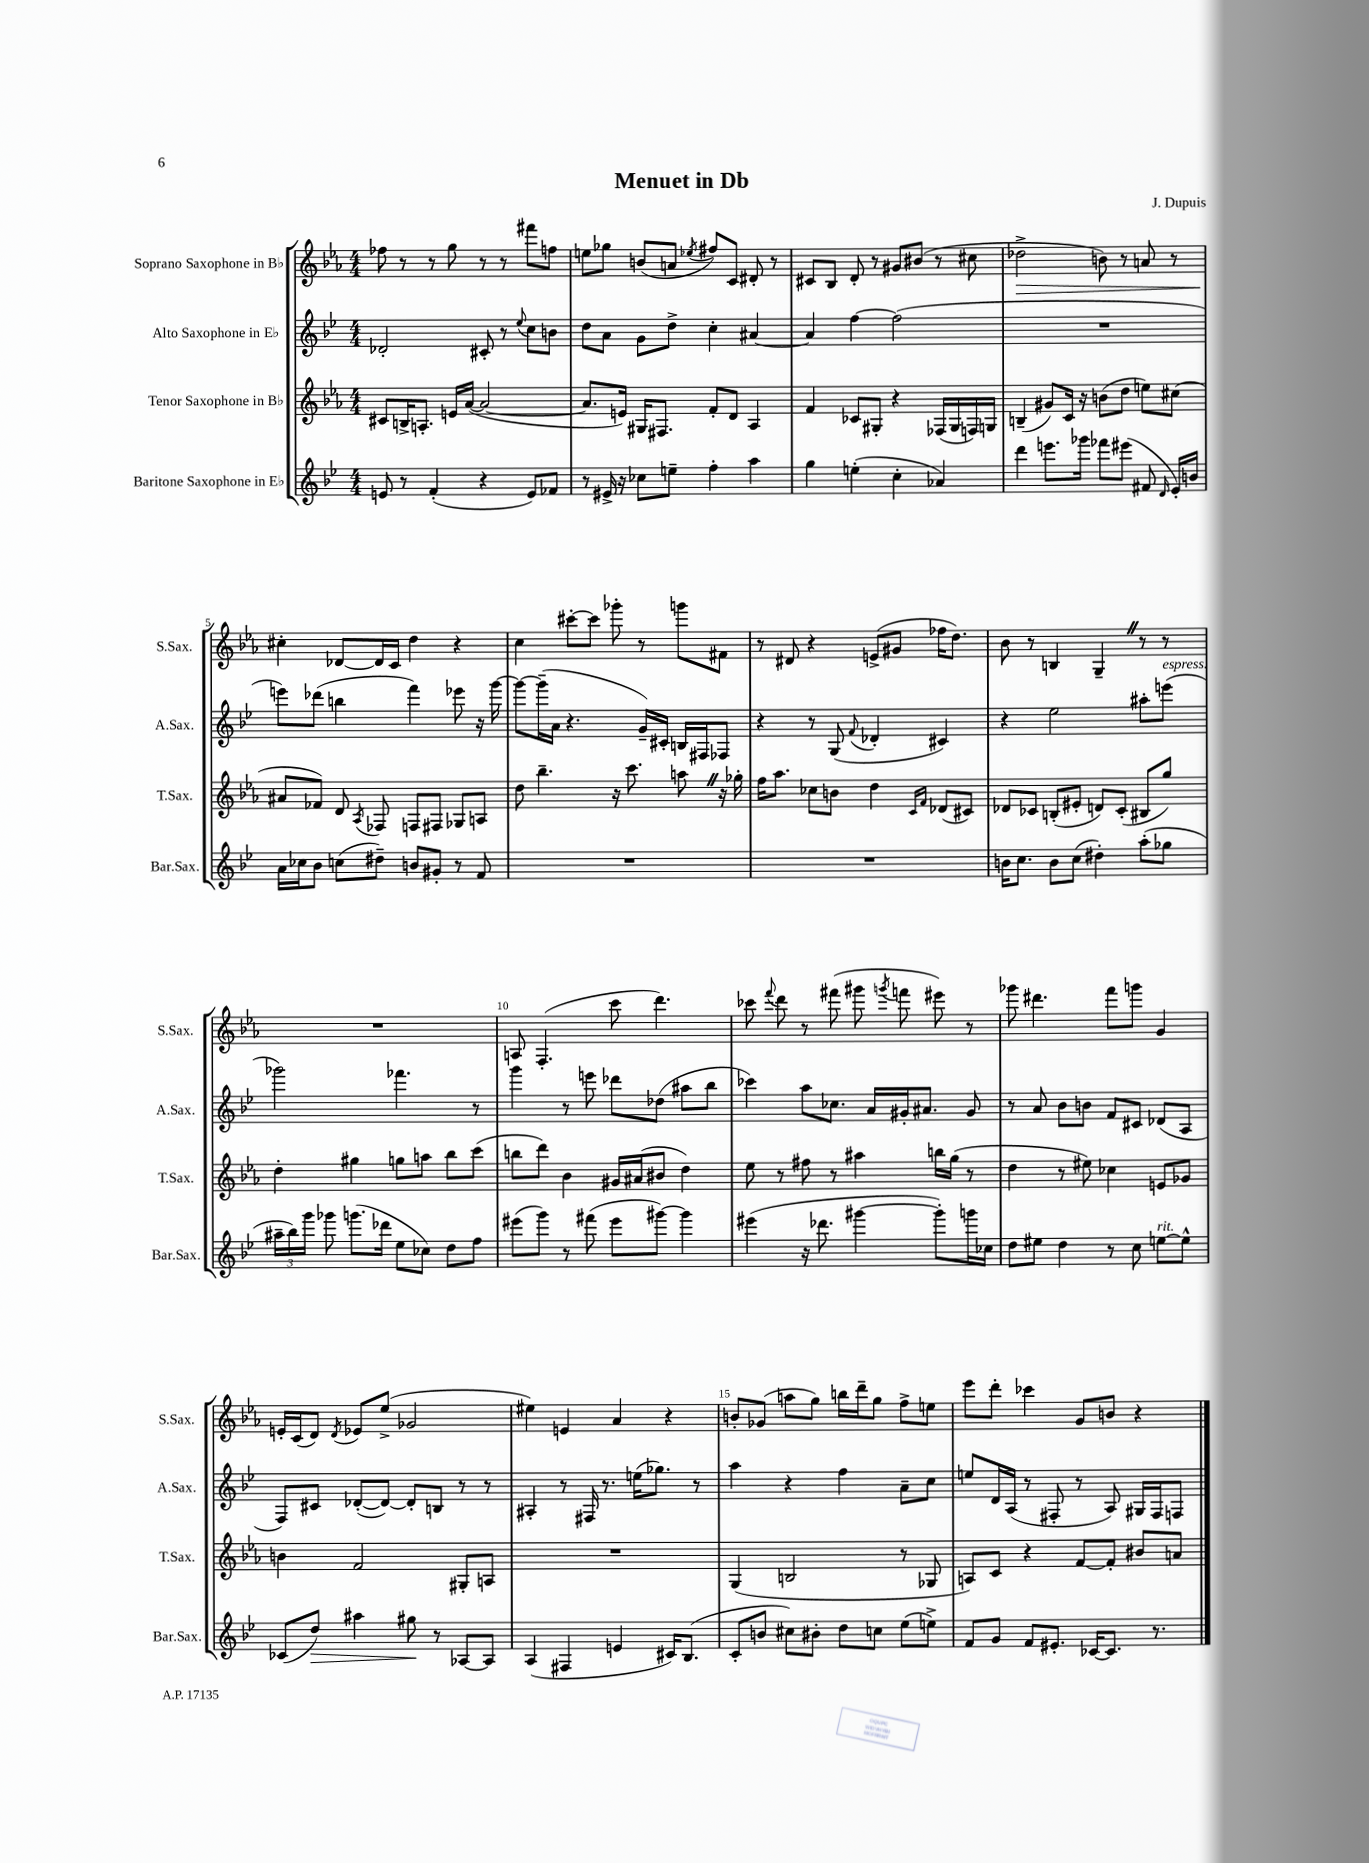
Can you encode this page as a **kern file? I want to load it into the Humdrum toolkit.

**kern	**kern	**kern	**kern
*staff4	*staff3	*staff2	*staff1
*clefG2	*clefG2	*clefG2	*clefG2
*k[b-e-]	*k[b-e-a-]	*k[b-e-]	*k[b-e-a-]
*M4/4	*M4/4	*M4/4	*M4/4
8e	8c#	2d-'	8ff-
8r	16B^	.	8r
.	8.A'	.	.
(4f'	.	.	8r
.	16e	.	8gg
.	([16a-	.	.
4r	2a-_	8c#'	8r
.	.	8r	8r
.	.	8qqee-	.
8e)	.	8cc	8fff#
8f-	.	8b	8ff
=	=	=	=
8r	8.a-]	8dd	8ee
16e#^	.	8a	8gg-
16r	16e)	.	.
8cc-	16G#	8g	(8b
.	8.F#	.	.
8ee~	.	8dd^	8a
.	.	.	8qee-
4ff'	8f'	4cc'	8ff#)
.	8d	.	8c
4aa	4A-	[4a#	8d#'
.	.	.	8r
=	=	=	=
4gg	4f	4a#]	8c#
.	.	.	8B-
(4ee'	8c-	[4ff	8d'
.	8G#'	.	8r
4cc'	4r	(2ff]	8g#
.	.	.	(8b#
4a-)	(16F-	.	8r
.	16G#	.	.
.	16F)	.	8cc#
.	16G	.	.
=	=	=	=
4ddd	(4B~	1r	2dd-^
8.eee	8g#)	.	.
.	16c	.	.
16ggg-	16r	.	.
8fff-	(8b	.	8b)
(8eee#	8dd	.	8r
8f#	8ee)	.	8a
16qqd	.	.	.
16e-')	(8cc#	.	8r
16b	.	.	.
=	=	=	=
16a	8a#	8eee)	4cc#'
16cc-	.	.	.
8b-	8f-)	(8ddd-	.
(8cc	8d	4bb	[8d-
.	8qA-	.	.
8dd#~)	8F-	.	16d-]
.	.	.	16c
8b	8F	4fff)	4dd
8g#'	8F#	.	.
8r	8G-	8eee-	4r
8f	8A	16r	.
.	.	[16ggg	.
=	=	=	=
1r	8dd	8ggg_	4cc
.	4.bb-~	(16ggg~]	.
.	.	16a	.
.	.	4.r	[8ccc#'
.	.	.	8ccc#]
.	16r	.	8ggg-'
.	8.ccc	.	.
.	.	16g~)	8r
.	.	16c#'	.
.	8aa	16B	8ggg
.	.	16F#	.
.	16r	8F-	8f#
.	16gg-'	.	.
=	=	=	=
1r	16ff	4r	8r
.	8.aa-	.	.
.	.	.	8d#
.	8cc-	8r	4r
.	8b	(8G	.
.	.	8qqf	.
.	4dd	4d-'	(8e^
.	.	.	8g#
.	16qqc	.	.
.	16qqf	.	.
.	(8d-	4c#)	16ff-
.	.	.	8.dd)
.	8c#)	.	.
=	=	=	=
16b	8d-	4r	8b-
8.cc	.	.	.
.	8c-	.	8r
8b	(8B'	2ee-	4B
(8cc	8e#'	.	.
4dd#')	8d)	.	4G~
.	(8c-'	.	.
(8aa'	8B#	8aa#'	8r
8gg-	8gg)	(8eee	8r
=	=	=	=
24aa#~	4dd'	2ggg-)	1r
24bb-)	.	.	.
24ggg	.	.	.
8ggg-	.	.	.
(8.ggg	4gg#	.	.
16ddd-	.	.	.
8ee-	8gg	4.fff-	.
8cc-)	8aa	.	.
8dd	8bb-	.	.
8ff	(8ccc	8r	.
=	=	=	=
(8eee#	8bb	4ggg	8A
8ggg)	8ddd)	.	(4.F'
8r	4b-	8r	.
(8fff#	.	8eee	.
8eee#	16g#	8ddd-	8ccc
.	(16a#	.	.
[8ggg#)	8b#	(8dd-	4.ddd)
4ggg#]	4dd)	8aa#	.
.	.	8bb-	.
=	=	=	=
(4eee#	8ee-	4ccc-)	8ccc-
.	.	.	8qqfff
.	8r	.	8ddd
16r	8ff#	8aa	8r
8.ddd-	.	.	.
.	8r	8.cc-	(8fff#
[4ggg#	4aa#	.	8ggg#
.	.	16a	.
.	.	.	8qggg
.	.	16g#'	8fff
.	.	8.a#	.
8ggg#'])	16bb	.	8eee#)
.	(16gg	.	.
16ggg	8r	8g#	8r
16cc-	.	.	.
=	=	=	=
8dd	4dd	8r	8ggg-
8ee#	.	8a	4.ddd#
4dd	8r	8b-	.
.	8ee#)	8b	.
8r	4cc-	8f	8fff
8cc	.	8c#	8ggg
[8ee	8e	(8d-	4g
8ee^^]	8g-	8A	.
=	=	=	=
(8c-	4b	8F)	16e'
.	.	.	(16c
8dd)	.	8c#	8d)
.	.	.	8qd
4aa#	2f	([8d-'	8e-
.	.	8d-_)	(8ee-^
8gg#	.	8d-']	2g-
8r	.	8B	.
[8A-	8G#'	8r	.
8A-]	8A	8r	.
=	=	=	=
(4A	1r	4A#'	4ee#)
4F#	.	8r	4e
.	.	16F#	.
.	.	8.r	.
4e	.	.	4a-
.	.	(16ee	.
.	.	8.gg-)	.
16c#)	.	.	4r
(8.B-	.	.	.
.	.	8r	.
=	=	=	=
8c'	(4G	4aa	8b'
8b	.	.	(8g-
8cc#)	2B	4r	8aa
8b#'	.	.	8gg)
8dd	.	4ff	16bb
.	.	.	16ddd~
8cc	.	.	8gg
(8ee-	8r	8a~	8ff^
8ee^)	8G-	8cc	8ee
=	=	=	=
8f	8A)	8ee	8eee-
8g	8c	16d	8ddd'
.	.	(16A	.
8f	4r	8r	4ccc-
8.e#'	.	8F#'	.
.	[8f	8r	8g
[16c-	.	.	.
8.c-]	8f']	8A)	8b
.	8b#	16G#	4r
8.r	.	16F#	.
.	8a	8F	.
==	==	==	==
*-	*-	*-	*-
